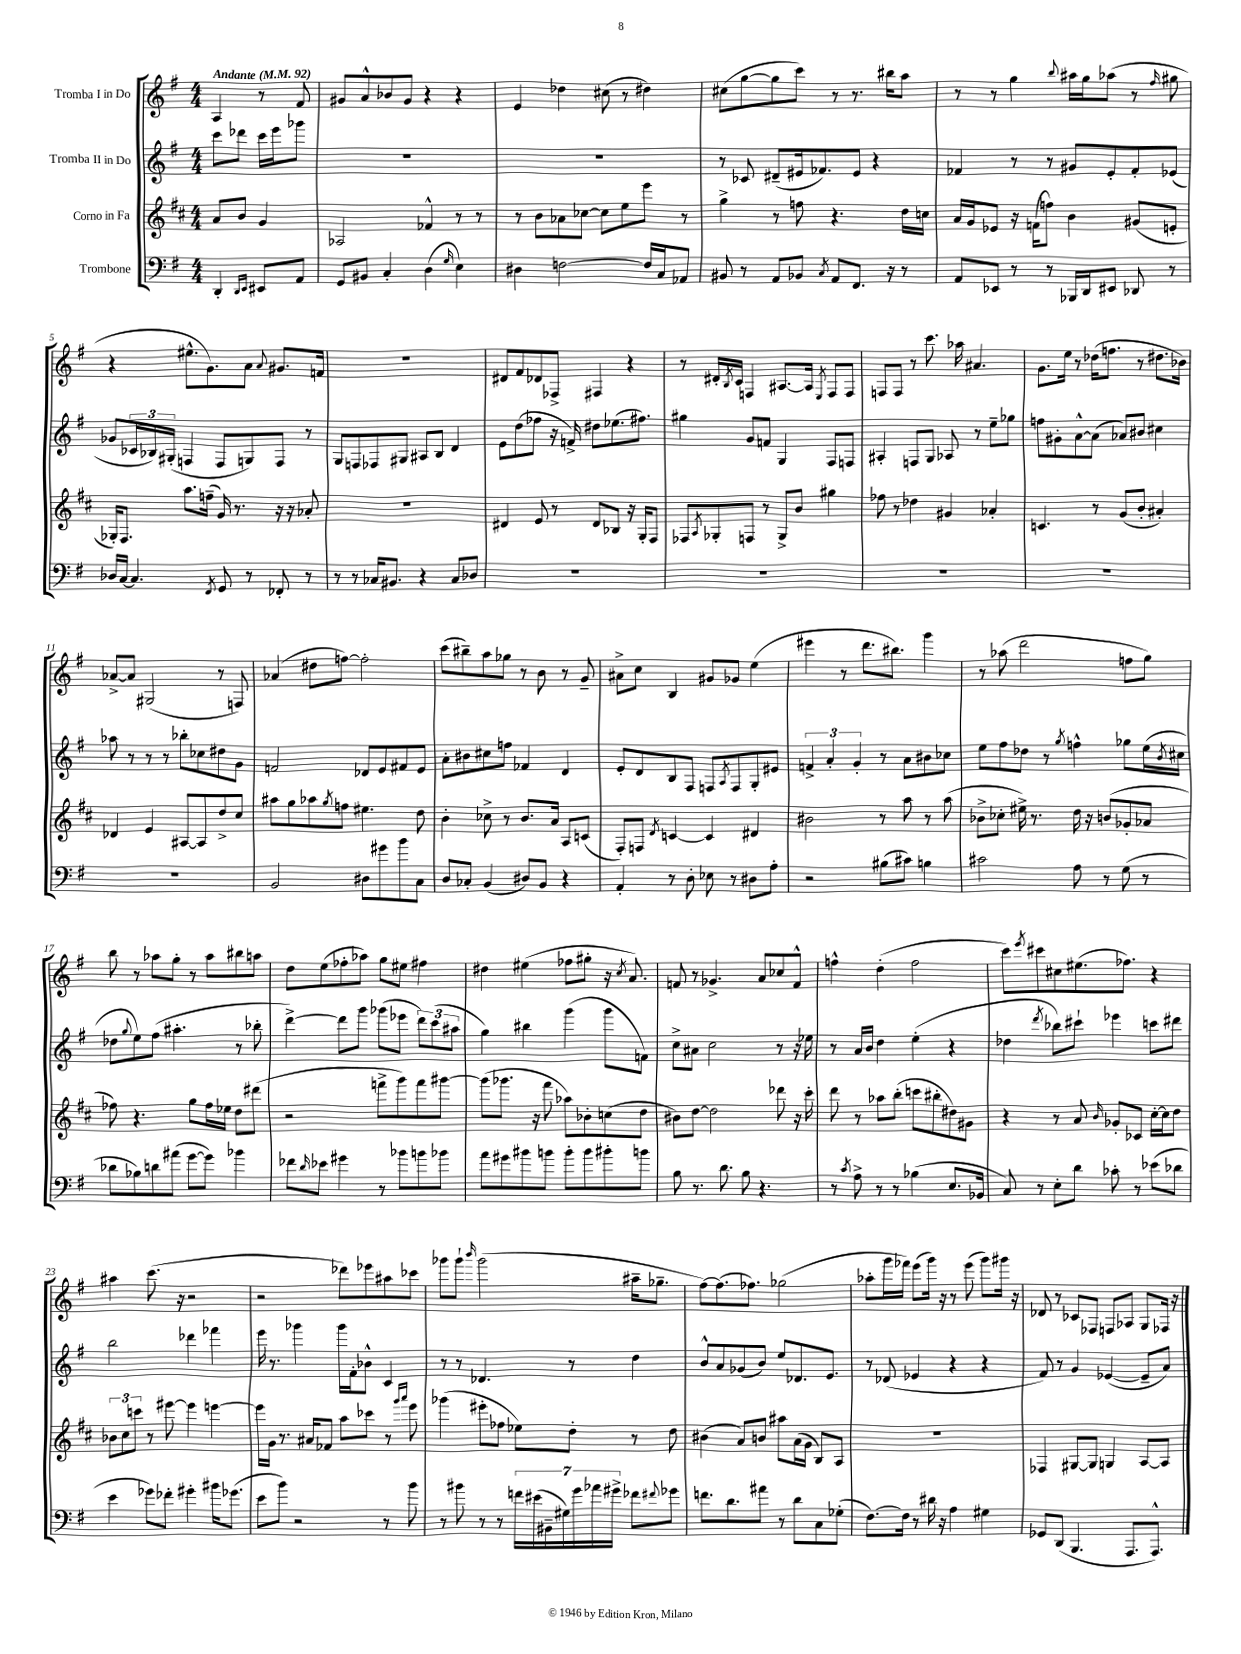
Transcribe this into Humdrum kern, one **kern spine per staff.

**kern	**kern	**kern	**kern
*staff4	*staff3	*staff2	*staff1
*clefF4	*clefG2	*clefG2	*clefG2
*k[f#]	*k[f#c#]	*k[f#]	*k[f#]
*M4/4	*M4/4	*M4/4	*M4/4
*MM92	*MM92	*MM92	*MM92
4DD'	8a	8ccc	4A
.	8b	8ddd-	.
16qqDD	.	.	.
16qqEE	.	.	.
8EE#	4g	16ccc	8r
.	.	16eee	.
8AA	.	8ggg-	8f#
=	=	=	=
8GG	2A-	1r	8g#
8BB#	.	.	8a^^
4C'	.	.	8b-
.	.	.	8g#
(4D	4f-^^	.	4r
16qqG	.	.	.
4E)	8r	.	4r
.	8r	.	.
=	=	=	=
4D#	8r	1r	4e
.	8b	.	.
[2F	8a-	.	4dd-
.	[8cc-	.	.
.	8cc-]	.	(8cc#
.	8ee	.	8r
16F]	8eee	.	4dd#)
16C	.	.	.
8AA-	8r	.	.
=	=	=	=
8BB#	4gg^	8r	(8cc#
8r	.	8c-	[8gg
8AA	8r	(8d#~	8gg]
8BB-	8ff	16e#	8ccc)
.	.	8.f-)	.
8qC	.	.	.
8AA	4.r	.	8r
8.FF#	.	8e#	8.r
.	.	4r	.
16r	.	.	16bb#
8r	16dd	.	8aa
.	16cc	.	.
=	=	=	=
8AA	16a	4f-	8r
.	16g	.	.
8EE-	8e-	.	8r
8r	16r	8r	4gg
.	(16f	.	.
8r	8ff)	8r	.
.	.	.	8qqbb
16BBB-	4b	8g#	16aa#
16DD	.	.	16gg
8EE#	.	8e'	(8aa-
8DD-	(8g#	8f-'	8r
.	.	.	16qqff#
8r	8e'	(8e-	8gg#
=	=	=	=
16D-	16G-')	8g-	4r
[16C	8.F#	.	.
4.C]	.	24c-	.
.	.	24B-)	.
.	.	(24G#'	.
.	8.aa	4F	8.ee#^^
.	(16ff~	.	8.g)
8qFF#	.	.	.
8GG	16g)	8F	.
.	8.r	.	.
8r	.	8G)	8a
.	.	.	8qqa
8FF-'	16r	8F	8.g#
.	16r	.	.
8r	8a-'	8r	.
.	.	.	16f
=	=	=	=
8r	1r	8G	1r
8r	.	8F	.
16C-	.	8F-	.
8.BB#	.	.	.
.	.	8G#	.
4r	.	8A#	.
.	.	8B	.
8C-	.	4d	.
8D-	.	.	.
=	=	=	=
1r	4d#	8e	8d#
.	.	(8dd	8f#
.	8e	8ff-	8d-
.	8r	16r	8F-^
.	.	16f^)	.
.	8d#	8dd#	4F#
.	8B-	(8.ee-	.
.	16r	.	4r
.	16G'	8.ff#)	.
.	8F#	.	.
=	=	=	=
1r	8F-	4gg#	8r
.	8qA	.	.
.	8G-'	.	16d#'
.	.	.	8qB
.	.	.	16c
.	8F	8g	4F
.	8r	8f	.
.	8G-^	4G	[8.A#
.	8b	.	.
.	.	.	16A#]
.	.	.	8qE
.	4gg#	8F#	8F
.	.	8F	8F
=	=	=	=
1r	8ff-	4A#'	8F
.	8r	.	8F
.	4dd-	8F	8r
.	.	8G	8.ccc
.	4g#	8A-	.
.	.	.	16aa-
.	.	8r	4.a#
.	4a-'	8ee~	.
.	.	8gg-	.
=	=	=	=
1r	4.c	8ff	8.g
.	.	8g#'	.
.	.	.	16ee
.	.	[8a^^	8r
.	8r	(8a]	(16dd-
.	.	.	8.ff
.	(8g	8a-)	.
.	8b'	8b#	8r
.	4a#')	4cc#	8.dd#
.	.	.	16b-)
=	=	=	=
1r	4d-	8aa-	[8a-^
.	.	8r	8a-]
.	4e	8r	(2G#
.	.	8r	.
.	[8A#	8bb-'	.
.	8A#]	8cc-	.
.	8dd^	8dd#	8r
.	8cc#	8g	8F)
=	=	=	=
2BB	8aa#	2f	(4a-
.	8gg	.	.
.	8aa-	.	8dd#
.	8qgg	.	.
.	8ff	.	[8ff)
8D#	4.ee#	8d-	2ff']
8g#	.	8e	.
8b	.	8f#	.
8C	8dd	8e	.
=	=	=	=
8D	4b'	8a'	(8ccc
8C-'	.	8b#	8bb#~)
(4BB	8cc-^	8cc#	8aa
.	8r	8ff	8gg-
8D#)	8.b	4f-	8r
8BB	.	.	8b
.	16a	.	.
4r	8A	4d	8r
.	(8c	.	8g~
=	=	=	=
4AA'	8F#')	8e'	8a#^
.	8F	8d	8cc
.	8qd	.	.
8r	[4c	8B	4B
8D'	.	8F#	.
8E-	4c]	8F	8g#
.	.	8qA	.
8r	.	8F	8g-
8D#	4d#	8G'	(4ee
8A'	.	8e#	.
=	=	=	=
2r	2b#	6f^	4eee#
.	.	6a'	.
.	.	.	8r
.	.	6g'	.
.	.	.	8.ddd
(8B#	8r	8r	.
.	.	.	8.bb#)
8c#)	8aa	8a	.
4B	8r	8b#	4ggg
.	(8aa	8cc-	.
=	=	=	=
2c#	8b-^	8ee	8r
.	8cc-'	8ff#	(8aa-
.	16ee#^)	8dd-	2ddd
.	8.r	.	.
.	.	8r	.
.	.	8qgg	.
8A	16dd	4ff^^	.
.	16r	.	.
8r	(8b	.	.
(8G	8g-'	8gg-	8ff
8r	8a-	(16ee	8gg)
.	.	8qb	.
.	.	16cc#	.
=	=	=	=
8d-	8ff-)	8dd-	8bb
.	.	8qqgg	.
8B-)	4.r	8ee)	8r
8d	.	(8ff#	8aa-
(8a#	.	4.aa#'	8gg'
[8g	8gg	.	8r
8g])	16ff-	.	8aa-
.	16ee-	.	.
4b-	8dd	8r	8bb#
.	(8ddd#	8bb-'	8aa
=	=	=	=
8f-	2r	[4ddd^)	8dd
16qqd	.	.	.
8e-	.	.	(8ee
4g#	.	8ddd]	8ff-'
.	.	8ggg	8aa-)
8r	8fff^	(8ggg-	8gg
8b-	8ggg)	8eee-	8ee#
8b	8fff	12ddd)	4ff#
.	.	(12ccc	.
8b-	[8ggg#	.	.
.	.	12aa#	.
=	=	=	=
8a	(8ggg#]	4gg)	4dd#
8g#	8.ggg-	.	.
8b#	.	4bb#	(4ee#
.	16r	.	.
8b	8fff#	.	.
8b'	8aa-)	(4ggg	8ff-
8b	8b-'	.	8gg#'
8b#'	(8cc	8ggg	16r
.	.	.	8qcc
.	.	.	8.a)
8b	8dd	8f)	.
=	=	=	=
8B	8b#)	8cc^	8f
8.r	[8dd	8a#	8r
.	2dd]	2cc	4.g-^
8.d	.	.	.
8B	.	.	.
4.r	.	.	8a
.	8ddd-	8r	8cc-
.	16r	16r	8f^^
.	16ccc#'	16ee-	.
=	=	=	=
8r	8ddd	8r	4ff^^
8qc	.	.	.
8A^	8r	16a	.
.	.	16b	.
8r	8aa-	4dd	(4dd'
8r	(8bb'	.	.
(4B-	8ccc	(4ee'	2ff
.	8bb#'	.	.
8.E	8dd#)	4r	.
.	8g#	.	.
16BB-	.	.	.
=	=	=	=
8C)	4r	4dd-	8ccc)
.	.	.	8qeee
8r	.	.	8ccc#
.	.	8qddd	.
8E'	8r	8bb-)	8cc#
8d	8a	8ccc#`	(8.ee#
.	16qqb	.	.
8c-'	8g-'	4eee-	.
.	.	.	8.ff-)
8r	8c-	.	.
(8e-	[16cc#'	8ccc	4r
.	16cc#]	.	.
8d-	8dd	8ddd#	.
=	=	=	=
4e	12b-	2bb	4aa#
.	12cc#	.	.
.	12ccc	.	.
8g-)	8r	.	(8.ccc
8f-'	[8eee#	.	.
.	.	.	16r
4g#'	4eee#]	4ddd-	2r
16b#	[4eee	4fff-	.
(8.g-	.	.	.
=	=	=	=
8e	16eee]	16eee	2r
.	16g	8.r	.
8b)	8.r	.	.
2r	.	4ggg-	.
.	16a#	.	.
.	8f-	.	.
.	8aa	16ggg-	8ddd-)
.	.	16f#'	.
.	8ccc-	8b-^^	8eee-
8r	8r	4c	8aa#
.	16qqggg	.	.
.	16qqaaa	.	.
8b	8eee	.	8ccc-
=	=	=	=
8r	(4ggg-	8r	8ggg-
8b#	.	8r	8ggg-`
.	.	.	16qqbbb
8r	8eee#'	4.d-	(2ggg-
8r	8ff-	.	.
28f	8ee-)	.	.
(28e#	.	.	.
28BB#~	.	.	.
28G#)	.	.	.
.	8dd'	8r	.
28g	.	.	.
28a-	.	.	.
28g#^	.	.	.
8f-	8r	4dd	16aa#~
.	.	.	8.gg-~
8qqf#	.	.	.
8g-	8dd	.	.
=	=	=	=
8.f	(4b#	8b^^	[8ff#)
.	.	8a	(8.ff#]
8.d	.	.	.
.	8a)	(8g-	.
.	.	.	8.ff-)
8a#	8b	8b)	.
8r	8aa#	8ee	(2gg-
8d	(16a	8.d-	.
.	16g	.	.
8C	8B)	.	.
.	.	8.e	.
(8G-'	8A	.	.
=	=	=	=
[8.F#)	1r	8r	8aa-'
.	.	(8d-	16ggg
16F#]	.	.	16fff-)
8r	.	4e-	(8eee
16d#	.	.	16ggg)
16r	.	.	16r
4A	.	4r	8r
.	.	.	(8eee
4G#	.	4r	8ggg)
.	.	.	16ggg#
.	.	.	16r
=	=	=	=
8GG-	4F-	8f#)	8d-
(8DD	.	8r	8r
4.BBB	[8G#	4g	8c-
.	8G#]	.	8F-
.	4G	([4e-	8F
8.AAA	.	.	8A-
.	[8A	8e-~]	8G
8.AAA^^)	.	.	.
.	8A]	8a)	16F-
.	.	.	16r
==	==	==	==
*-	*-	*-	*-
